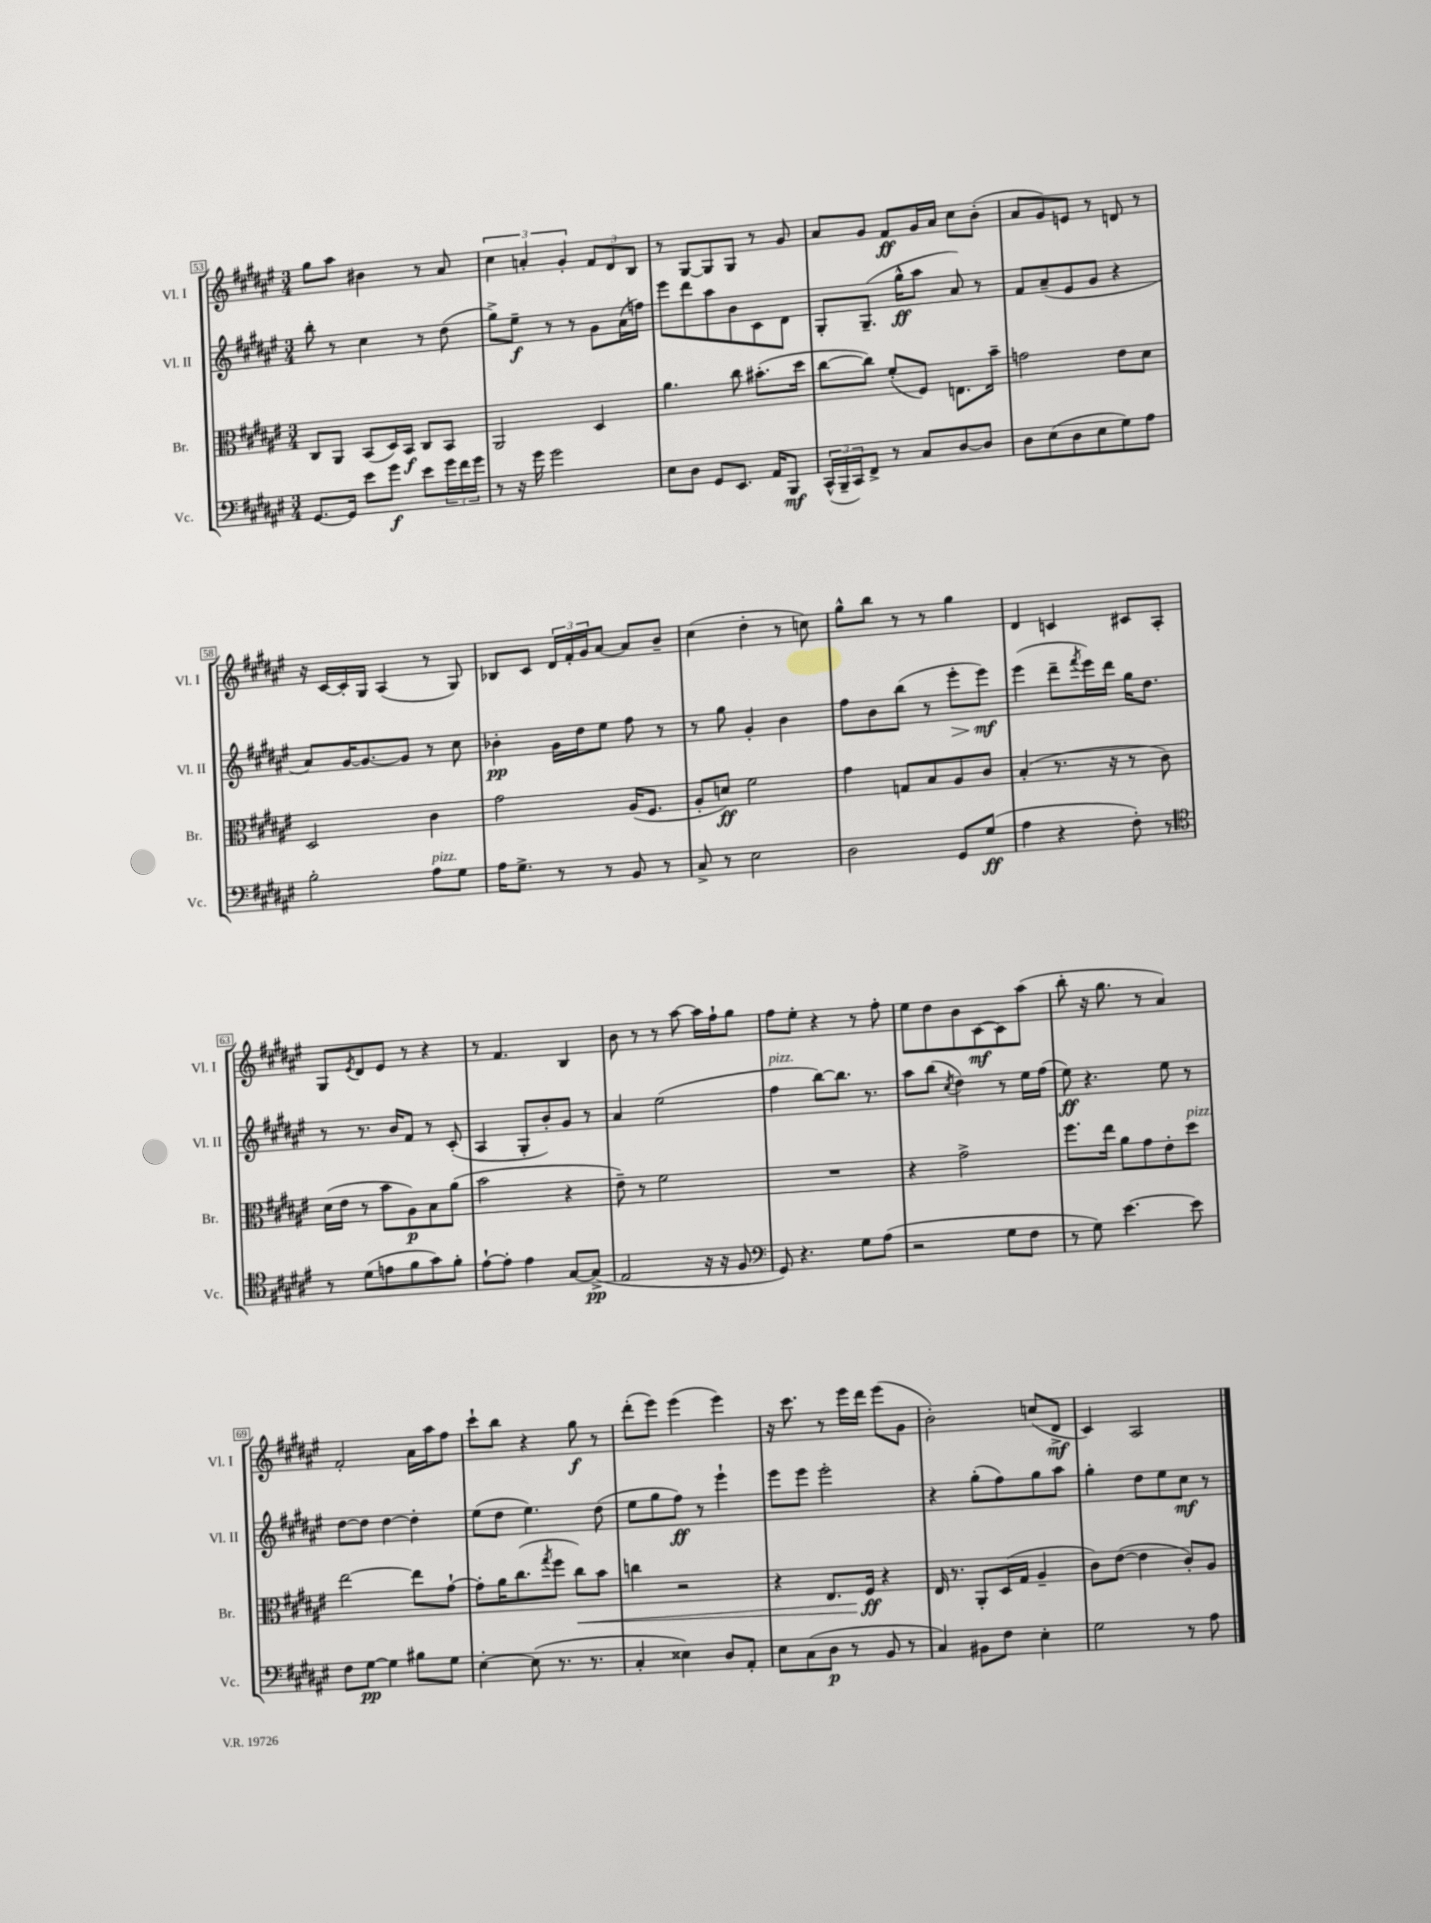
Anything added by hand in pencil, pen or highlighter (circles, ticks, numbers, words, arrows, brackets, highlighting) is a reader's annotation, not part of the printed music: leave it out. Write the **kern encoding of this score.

**kern	**kern	**kern	**kern
*staff4	*staff3	*staff2	*staff1
*clefF4	*clefC3	*clefG2	*clefG2
*k[f#c#g#d#a#e#]	*k[f#c#g#d#a#e#]	*k[f#c#g#d#a#e#]	*k[f#c#g#d#a#e#]
*M3/4	*M3/4	*M3/4	*M3/4
[8.GG#	8C#	8bb'	8gg#
.	8AA#	8r	8aa#
16GG#]	.	.	.
8e#	(8BB	4cc#	4b#
8g#	16D#)	.	.
.	16BB	.	.
8e#	8C#	8r	8r
24g#	8BB	(8dd#	8a#
24f#	.	.	.
24g#	.	.	.
=	=	=	=
8r	2AA#	8gg#^)	6cc#
16r	.	8ee#~	.
.	.	.	6a'
16g#	.	.	.
2g#	.	8r	.
.	.	.	6g#'
.	.	8r	.
.	4D#	8g#	12f#
.	.	.	12d#
.	.	(16a#	.
.	.	.	12B
.	.	16ff)	.
=	=	=	=
8E#	4.a#	8eee#	8r
8D#	.	8ddd#	[8G#
8GG#	.	8aa#	8G#]
8.EE#	8cc#	8b	8G#
.	(8.b#'	8c#	8r
16AA#	.	.	.
8BBB	.	8d#	8g#
.	16dd#	.	.
=	=	=	=
(24CC#^^	[8cc#	8G#'	8a#
24BBB~	.	.	.
24CC#)	.	.	.
8FF#^	8cc#])	(8.G#~	8g#
8r	(8f#'	.	8f#
.	.	16gg#^^	.
8C#	8F#)	8aa#	16g#
.	.	.	16a#
[8D#	8.E	8a#)	8cc#
8D#]	.	8r	(8b'
.	16b~	.	.
=	=	=	=
8D#	2g	8f#	8a#
(8E#	.	(8a#~	8g#)
8D#	.	8e#	8e
8E#	.	8g#	8r
8G#)	8e#	4r	8d
8A#	8d#	.	8r
=	=	=	=
2B'	2D#	8a#)	16r
.	.	.	[16c#
.	.	[16g#	16c#']
.	.	8.g#_	16G#
.	.	.	(4A#
.	.	8g#]	.
8A#	4c#	8r	8r
8G#	.	8cc#	8G#)
=	=	=	=
16A#	2g#	4b-'	8B-
8.G#^	.	.	.
.	.	.	8c#
8r	.	16g#	24d#
.	.	.	24f#'
.	.	16dd#	.
.	.	.	24g#
8r	.	8ee#	[8a#
8BB	(16A#	8ff#	8a#]
.	8.F#	.	.
8r	.	8r	8b~
=	=	=	=
8C#^	8A#'	8r	(4cc#
8r	8d)	8gg#	.
2E#	2f#	4g#'	4dd#'
.	.	4b	8r
.	.	.	8cc)
=	=	=	=
2D#	4g#	8ff#	8gg#^^
.	.	8b	8bb
.	8G	(8bb	8r
.	8B	8r	8r
8GG#	8A#	8eee#'	4gg#
(8G#	8c#	8eee#)	.
=	=	=	=
4A#	(4B'	(4eee#	4d#
4r	8.r	8ddd#~	4c
.	.	8qfff#	.
.	.	16eee#)	.
.	16r	16ddd#	.
8F#')	8r	16gg#	8c#
.	.	8.dd#	.
8r	8c#)	.	8A#'
=	=	=	=
*clefC4	*	*	*
8r	(16d#	8r	8G#
.	16e#	.	.
.	.	.	8qe#
(8d#	8r	8.r	8d#
8e	8b	.	8e#
.	.	16b	.
8f#	8A#)	8f#	8r
8g#)	8B	8r	4r
8f#'	(8a#	(8c#'	.
=	=	=	=
[8e#`	2b	4A#	8r
8e#']	.	.	4.f#
4e#	.	8G#'	.
.	.	8b')	.
[8G#	4r	8g#	4B
(8G#^]	.	8r	.
=	=	=	=
2E#	8e#~)	4a#	8b
.	8r	.	8r
.	2f#	(2ee#	8r
.	.	.	[8aa#
16r	.	.	16aa#]
16r	.	.	16ff#`
8F#	.	.	8gg#
=	=	=	=
*clefF4	*	*	*
8GG#)	2.r	4ff#	8ff#
4.r	.	.	8ee#'
.	.	[8bb)	4r
.	.	8.bb]	.
8G#	.	.	8r
.	.	8.r	.
(8A#	.	.	8ff#'
=	=	=	=
2r	4r	8aa#	8ee#
.	.	(8bb	8dd#
.	.	8qcc#	.
.	2g#^	4dd#)	8b
.	.	.	[8c#
8G#	.	8r	8c#]
8F#	.	16ee#	(8aa#
.	.	(16ff#	.
=	=	=	=
8r	8.ff#	8ee#)	8bb'
8G#)	.	4.r	16r
.	16ee#	.	8.gg#
[4.e#	8a#	.	.
.	8g#	.	8r
.	8e#'	8ee#	4a#)
8e#]	8dd#	8r	.
=	=	=	=
8F#	[2ee#	[8dd#	2f#'
[8G#	.	8dd#]	.
4G#]	.	[4dd#	.
8B#	8ee#]	4dd#']	16a#
.	.	.	16aa#
8G#	[8g#`	.	8ff#
=	=	=	=
[4E#'	8g#']	(8ee#	8ccc#`
.	16a#	8dd#	8bb
.	(8.cc#	.	.
(8E#]	.	4.ee#)	4r
.	8qgg#	.	.
8.r	8ff#	.	.
.	8cc#)	.	8gg#
8.r	.	.	.
.	8b	(8dd#	8r
=	=	=	=
4C#'	4cc	8ee#	(8ddd#'
.	.	8gg#	8eee#)
4E##)	2r	8ff#)	(4eee#
.	.	8r	.
8D#	.	4eee#`	4eee#)
8AA#'	.	.	.
=	=	=	=
8E#	4r	8eee#	16r
.	.	.	8.ccc#
(8C#	.	8eee#	.
8D#	8.E#	2eee#'	8r
8r	.	.	16eee#
.	16F#	.	16ddd#
8BB	4r	.	(8eee#
8r	.	.	8g#
=	=	=	=
4C#)	16E#	4r	2b')
.	8.r	.	.
8BB#	8AA#'	(8gg#'	.
8F#	(16D#	8ff#)	.
.	16G#	.	.
4E#'	4A#~	8gg#	(8cc
.	.	8aa#	8d#^
=	=	=	=
2G#	8c#)	4gg#'	4c#)
.	([8e#	.	.
.	4e#]	8dd#	2A#
.	.	8ee#	.
8r	8c#')	8cc#	.
8A#	8A#	8r	.
==	==	==	==
*-	*-	*-	*-
